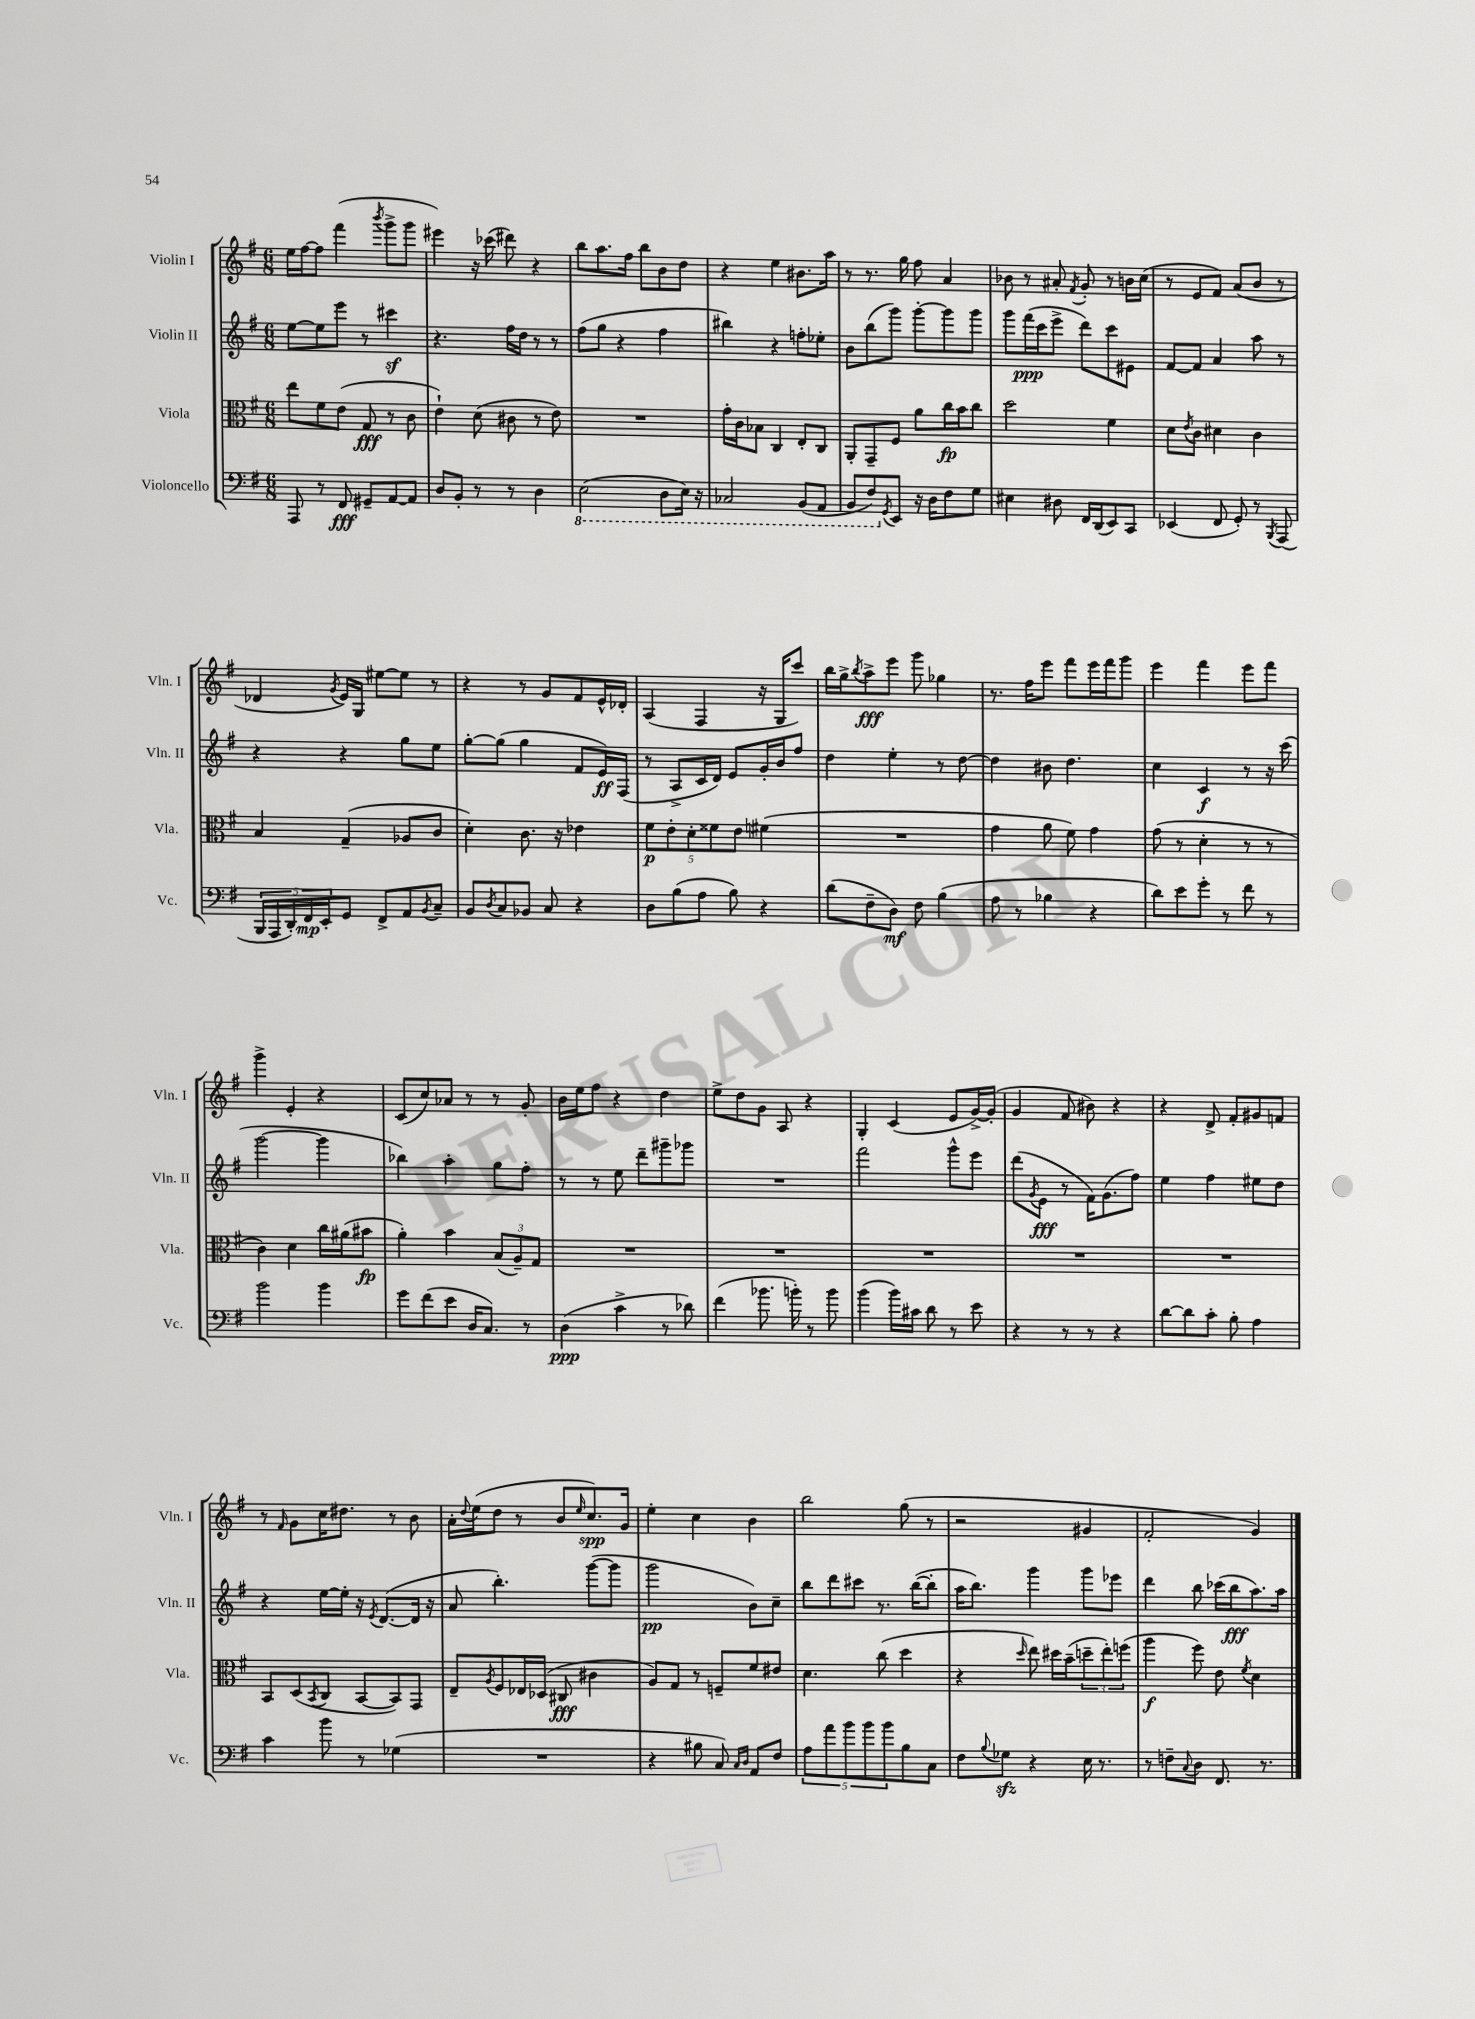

**kern	**kern	**kern	**kern
*staff4	*staff3	*staff2	*staff1
*clefF4	*clefC3	*clefG2	*clefG2
*k[f#]	*k[f#]	*k[f#]	*k[f#]
*M6/8	*M6/8	*M6/8	*M6/8
8AAA	8ee	[8ee	16ee
.	.	.	[16ff#
8r	8f#	8ee]	8ff#]
8FF#	(8e	8eee	(4fff#
8GG#~	8G	8r	.
.	.	.	8qbbb
[8AA	8r	4ccc#	8ggg^
8AA]	8c	.	8ggg
=	=	=	=
8D	4e`)	4.r	4eee#)
8BB'	.	.	.
8r	(8d	.	16r
.	.	.	(16ccc-
8r	8c#	16ff#	8ddd#)
.	.	16dd	.
4D	8r	8r	4r
.	8e)	8r	.
=	=	=	=
(2EE	2.r	(8ff#	8bb
.	.	8gg	8.aa
.	.	4r	.
.	.	.	16ff#
.	.	.	8bb
8DD	.	4ff#	8b
16EE)	.	.	8dd
16r	.	.	.
=	=	=	=
2CC-	16g'	4bb#)	4r
.	16c	.	.
.	8B-	.	.
.	4C	4r	4ee
(8BBB	8E'	8ff'	8.b#
8AAA	8C	8ee-'	.
.	.	.	16aa
=	=	=	=
8BBB	8AA'	8b	8r
8FF#)	8GG~	(8bb	8.r
8qGG	.	.	.
8EE	8F#	8ggg)	.
.	.	.	16gg
16r	8a	[8ggg'	8ff#
16D	.	.	.
8F#	16cc	8ggg]	4a
.	16b	.	.
8G	8cc	8ggg	.
=	=	=	=
4E#	2dd	8ggg	8b-
.	.	(16fff#	8r
.	.	16ccc	.
8D#	.	8eee^	8a#'
.	.	.	8qf#
16FF#	.	8ddd)	8g'
(16DD	.	.	.
8EE)	4f#	8ccc	8r
8CC	.	8e#	16b
.	.	.	(16cc
=	=	=	=
(4EE-	8d	[8f#	8r
.	8qe	.	.
.	8c	8f#]	8e
8FF#	4d#	4a	8f#)
8GG')	.	.	(8a
8r	4c	8aa	8b
8qBBB	.	.	.
(8AAA	.	8r	8r
=	=	=	=
20BBB	4B	4r	4d-
20AAA	.	.	.
20DD')	.	.	.
20FF#	.	.	.
20EE'	.	.	.
.	.	.	8qg
8GG	(4G~	4r	16e)
.	.	.	16G
8FF#^	.	.	[8ee#
8AA	8A-	8gg	8ee#]
8qBB	.	.	.
8C~	8c	8ee	8r
=	=	=	=
8BB	4d')	[8gg'	4r
8qD	.	.	.
8C	.	(8gg]	.
8BB-	8.c	4gg	8r
8C	.	.	8g
.	16r	.	.
4r	4e-	8f#	8f#
.	.	16e)	16e^^
.	.	(16F#	16d-'
=	=	=	=
8D	10f#	8r	(4A
.	10e'	.	.
(8B	.	8A^	.
.	10d'	.	.
8A	.	16c	4F#
.	10f##	.	.
.	.	16d)	.
8B)	.	8e	.
.	10e	.	.
4r	(4f#	16g'	16r
.	.	16b	16G
.	.	8ff#	8ccc)
=	=	=	=
(8d	2.r	4dd	16bb
.	.	.	16gg^
.	.	.	8qbb
8F#~	.	.	8aa^
8D)	.	4ee'	8eee
8F#	.	.	8ggg
(4B	.	8r	4gg-
.	.	[8dd	.
=	=	=	=
8A	4g	4dd]	8.r
8r	.	.	.
.	.	.	16ff#
4B-	8a	8b#	8eee
.	8f#)	4.dd	8fff#
4r	4g	.	16eee
.	.	.	16fff#
.	.	.	8ggg
=	=	=	=
8d)	(8g	4cc	4eee
8e	8r	.	.
8g'	4d'	4c	4fff#
8r	.	.	.
8f#	8r	8r	8eee
8r	8r	16r	8fff#
.	.	(16ccc	.
=	=	=	=
2b	4c)	[2ggg	4ggg^
.	4d	.	4e'
4b	16cc	4ggg]	4r
.	(16a#	.	.
.	8b#	.	.
=	=	=	=
8g	4a')	4bb-)	(8c
(8f#	.	.	8cc)
8e	4b	4aa'	8a-
16D	.	.	8r
8.C)	.	.	.
.	(12B	8gg	8r
.	12A~)	.	.
8r	.	8ff#'	8g'
.	12G	.	.
=	=	=	=
(4D	2.r	8r	16b
.	.	.	16ee
.	.	8r	8ff#
4c^	.	8ee	4r
.	.	8ddd~	.
8r	.	8ggg#~	4dd
8d-)	.	8ggg-	.
=	=	=	=
(4f#	2.r	2.r	8ee^
.	.	.	8dd
8.b-	.	.	8g
.	.	.	8A
16b')	.	.	.
8r	.	.	4r
8b	.	.	.
=	=	=	=
(4b	2.r	2fff#	4G'
16b)	.	.	(4c
16c#	.	.	.
8d	.	.	.
8r	.	8ggg^^	8e
8e	.	8eee	[16g^)
.	.	.	(16g']
=	=	=	=
4r	2.r	(8ddd	4g
.	.	8qg	.
.	.	8e	.
8r	.	8r	8f#
8r	.	16f#)	8b#)
.	.	(8.g	.
4r	.	.	4r
.	.	8ff#)	.
=	=	=	=
[8d	2.r	4ee	4r
8d]	.	.	.
8c'	.	4ff#	8d^
8B'	.	.	8f#'
4A	.	8ee#	8g#
.	.	8dd	8f
=	=	=	=
4c	8BB	4r	8r
.	.	.	16qqf#
.	(8D	.	8g
.	8qBB	.	.
8b	8C	[16ee	16cc
.	.	16ee']	8.dd#
8r	[8BB	16r	.
.	.	8qe	.
.	.	([8.d	.
(4G-	8BB])	.	8r
.	8GG	16d]	8b
.	.	16r	.
=	=	=	=
2.r	8E~	8a	16a'
.	.	.	8qqdd
.	.	.	(16ee
.	8qA	.	.
.	8F#	4.bb')	8dd
.	16E-	.	8r
.	(16D-	.	.
.	8C#	.	8b
.	.	.	16qqee
.	4c#	([8ggg	8.cc)
.	.	8ggg]	.
.	.	.	16g
=	=	=	=
4r	8A)	2ggg	4ee'
.	8G	.	.
8B#	8r	.	4cc
8C)	8F~	.	.
16qqC	.	.	.
16qqD	.	.	.
8AA	8f#	8b)	4b
8F#	8e#	8cc~	.
=	=	=	=
10A	4.d	8bb	2bb
10a	.	.	.
.	.	8ddd	.
10b	.	.	.
.	.	8ccc#	.
10b	.	.	.
.	(8cc	8.r	.
10b	.	.	.
8B	4dd	.	(8gg
.	.	([16bb	.
8C	.	8bb']	8r
=	=	=	=
8F#	4r	16aa	2r
.	.	8.bb)	.
8qqB	.	.	.
8G-	.	.	.
.	16qqdd	.	.
4r	8ee)	4ggg	.
.	16dd#	.	.
.	(16b~	.	.
16E	12dd~	8ggg	4g#
8.r	.	.	.
.	12ee')	.	.
.	.	8eee-	.
.	(12ff	.	.
=	=	=	=
8r	4aa	4ddd	2f#'
8F~	.	.	.
8qqC	.	.	.
8D	8ff#)	8bb	.
8.FF#	8e	(16ccc-	.
.	.	16bb	.
.	8qf#	.	.
.	4d	8.aa)	4g)
8.r	.	.	.
.	.	16aa	.
==	==	==	==
*-	*-	*-	*-
